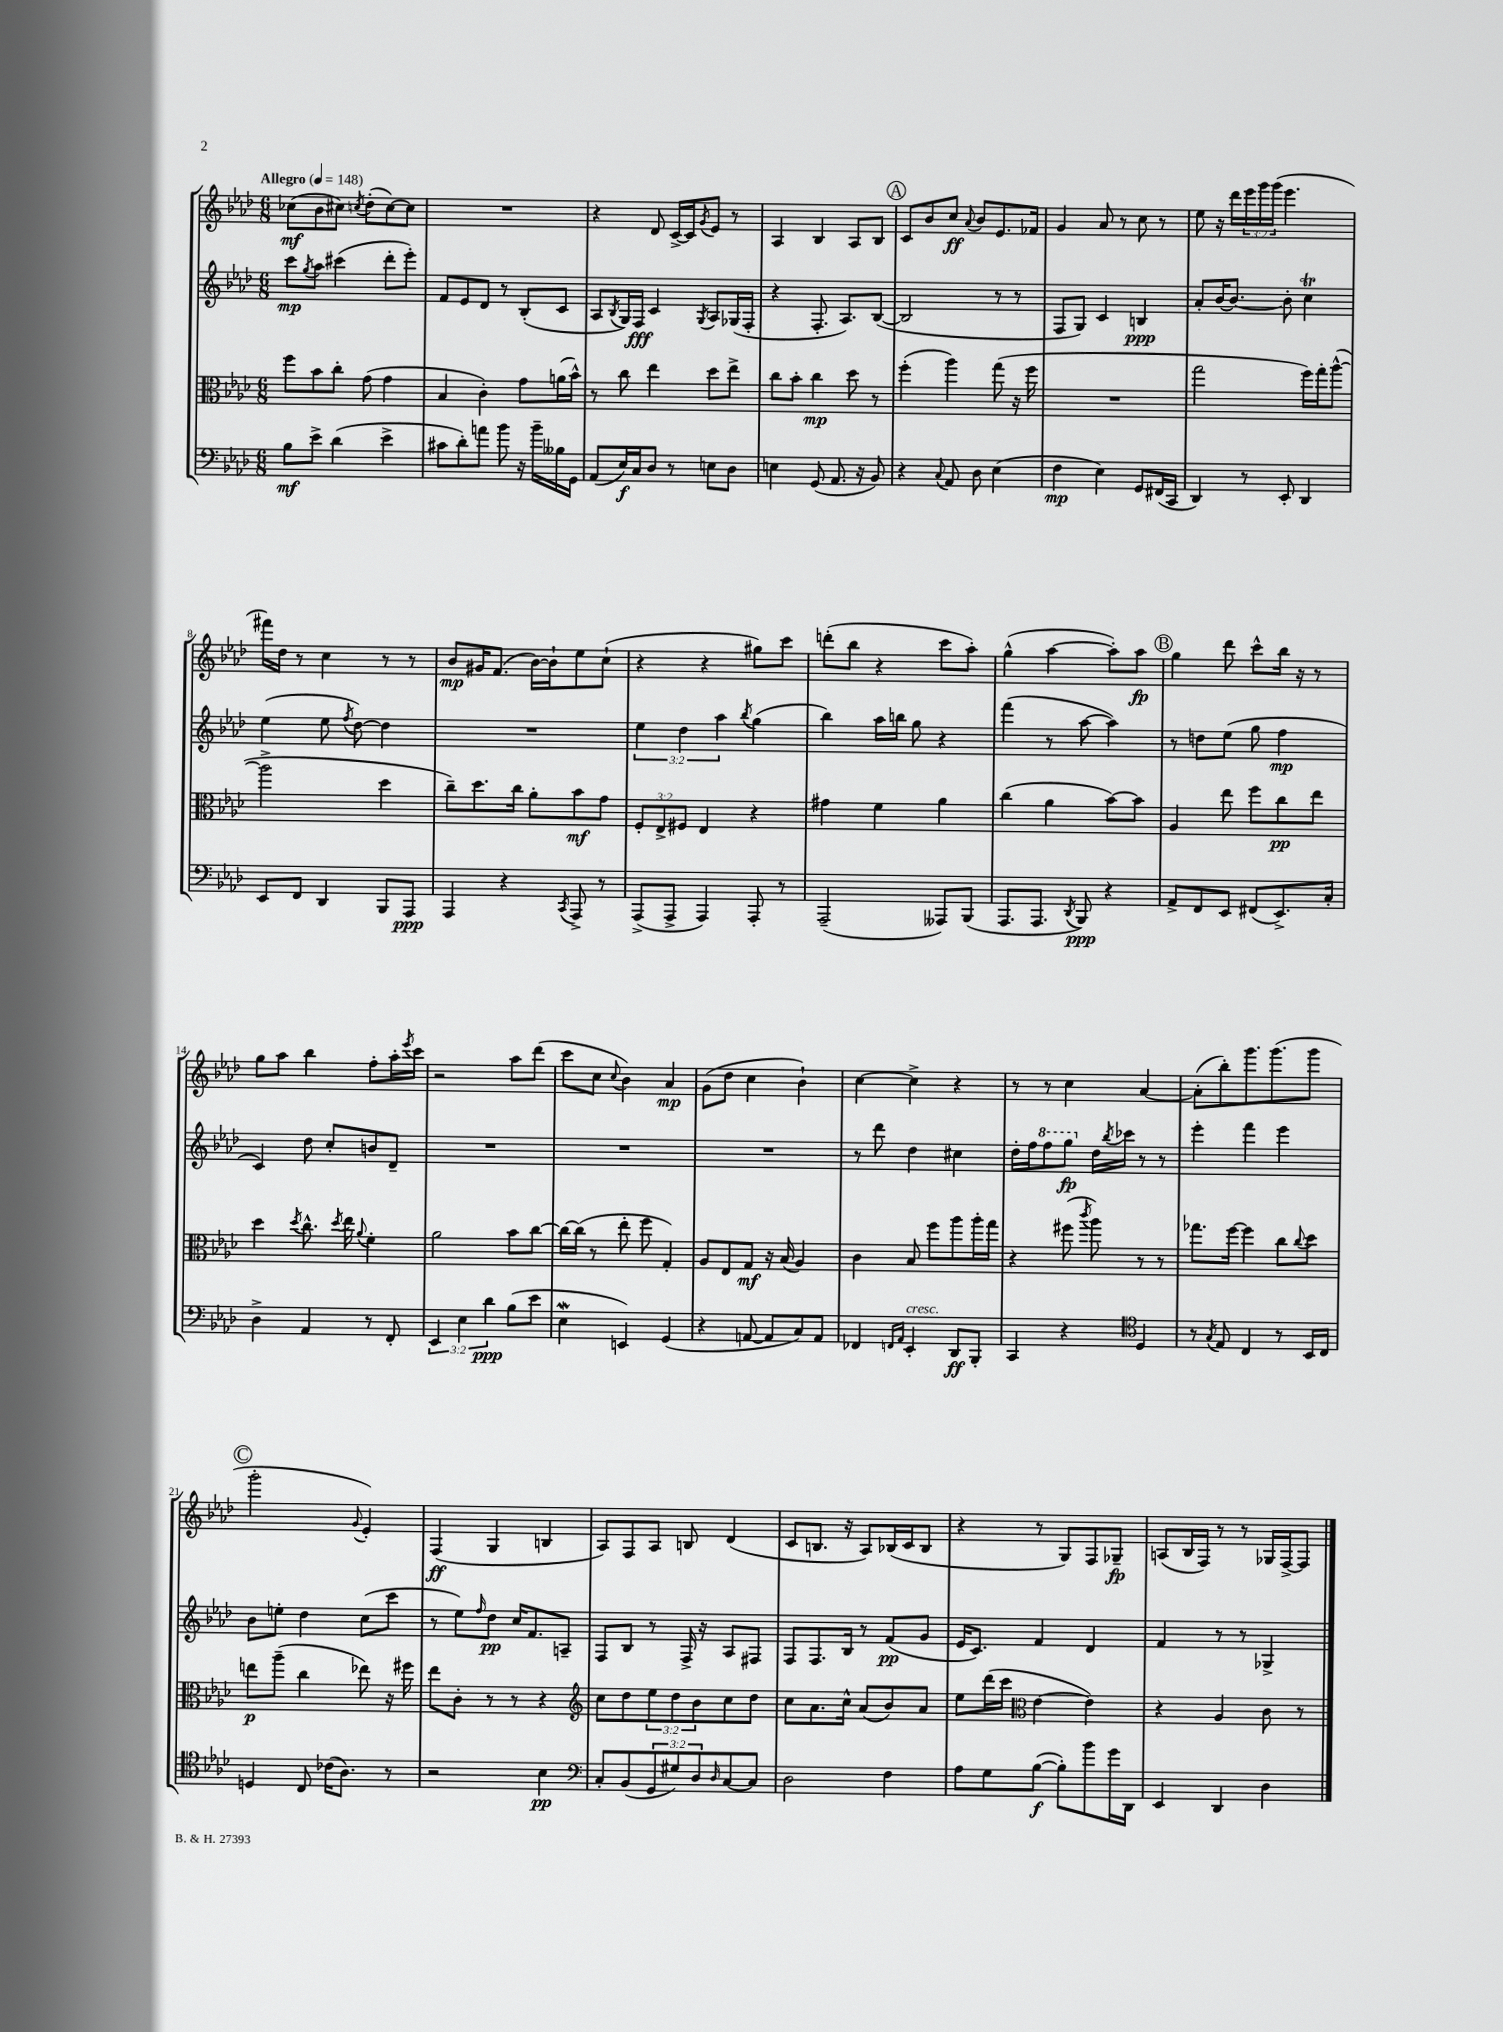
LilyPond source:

<<
\new StaffGroup <<
\new Staff = "s0" {
    \clef treble \key aes \major \numericTimeSignature \time 6/8 \override Staff.TupletNumber.text = #tuplet-number::calc-fraction-text \tempo "Allegro" 4 = 148
    ces''8\mf( bes'8 cis''8) \acciaccatura { c''8 } des''8-.( c''8~) c''8 |
    R2. |
    r4 des'8 c'16~-> c'16 \acciaccatura { g'8 } ees'8 r8 |
    aes4 bes4 aes8 bes8 |
    \mark \markup { \circle "A" } c'8 bes'8 c''8\ff \appoggiatura { aes'8 } bes'8 ees'8. fes'16 |
    g'4 aes'8 r8 c''8 r8 |
    ees''8 r16 des'''16 \tuplet 3/2 { ees'''16 g'''16 g'''16( } ees'''4. |
    fis'''16) des''16 r8 c''4 r8 r8 |
    bes'8\mp gis'16 f'8.( bes'16~) bes'16-! ees''8 c''8-!( |
    r4 r4 gis''8) c'''8 |
    d'''8-.( bes''8 r4 c'''8 aes''8-.) |
    g''4-^( aes''4~ aes''8-.) aes''8\fp |
    \mark \markup { \circle "B" } g''4 des'''8 c'''8-^ bes''16 r16 r8 |
    g''8 aes''8 bes''4 f''8-. aes''16-. \acciaccatura { ees'''8 } c'''16 |
    r2 aes''8 des'''8( |
    c'''8 c''8 \appoggiatura { c''8 } bes'4) aes'4\mp |
    g'8( des''8 c''4 bes'4-!) |
    c''4~ c''4-> r4 |
    r8 r8 c''4 aes'4~ |
    aes'8-.( bes''8-.) g'''8. g'''8.( g'''8 |
    \mark \markup { \circle "C" } g'''2-. \appoggiatura { g'8 } ees'4-.) |
    f4\ff( g4 b4 |
    aes8) f8 aes8 b8 des'4( |
    c'8 b8. r16 aes8) bes16( c'16 bes8 |
    r4 r8 g8) f8 ges8--\fp |
    a8( bes16 f16) r8 r8 ges16 f16~-> f8 \bar "|." |
}
\new Staff = "s1" {
    \clef treble \key aes \major \numericTimeSignature \time 6/8 \override Staff.TupletNumber.text = #tuplet-number::calc-fraction-text
    c'''8\mp \acciaccatura { g''8 } aes''8 cis'''4( des'''8-. ees'''8-.) |
    f'8 ees'8 des'8 r8 bes8-.( c'8 |
    aes8 \acciaccatura { bes8 } g16) f16\fff c'4 \acciaccatura { g8 } aes8 ges16( f16-. |
    r4 f8.-. aes8.) bes8~( |
    \mark \markup { \circle "A" } bes2 r8 r8 |
    f8 g8) c'4 b4\ppp |
    aes'8-. bes'16~ bes'8.~ bes'8-. c''4\trill |
    ees''4( ees''8 \acciaccatura { f''8 } des''8~) des''4 |
    R2. |
    \tuplet 3/2 { ees''4 des''4 aes''4 } \acciaccatura { bes''8 } g''4( |
    bes''4) aes''16 b''16 g''8 r4 |
    f'''4( r8 aes''8~ aes''4) |
    \mark \markup { \circle "B" } r8 d''8 ees''8( g''8 f''4\mp |
    c'4) des''8 c''8-. b'8 des'8-- |
    R2. |
    R2. |
    R2. |
    r8 des'''8 des''4 cis''4 |
    des''16-. f''16 \ottava #1 f'''8 g'''8\fp \ottava #0 des''16 \acciaccatura { bes''8 } ces'''16 r8 r8 |
    ees'''4-. f'''4 ees'''4 |
    \mark \markup { \circle "C" } bes'8 e''8-. des''4 c''8( c'''8 |
    r8 ees''8) \grace { f''16 } des''8\pp c''16 f'8. a8-- |
    f8 bes8 r8 f16-> r16 aes8 fis8 |
    f8 f8. bes16 r8 f'8\pp( g'8 |
    ees'16 c'8.) f'4 des'4 |
    f'4 r8 r8 ges4-> \bar "|." |
}
\new Staff = "s2" {
    \clef alto \key aes \major \numericTimeSignature \time 6/8 \override Staff.TupletNumber.text = #tuplet-number::calc-fraction-text
    f''8 bes'8 c''8-. g'8( g'4 |
    bes4 c'4-.) g'8 a'16( bes'16-^) |
    r8 c''8 ees''4 des''8 ees''8-> |
    c''8 bes'8-. c''4\mp des''8 r8 |
    \mark \markup { \circle "A" } f''4-.( aes''4) g''8( r16 f''16 |
    R2. |
    g''2 f''16) g''16-. aes''8~-^( |
    aes''2-> des''4 |
    c''8--) des''8. c''16 aes'8-. bes'8\mf g'8 |
    \tuplet 3/2 { f8-. ees8-> fis8 } ees4 r4 |
    gis'4 f'4 aes'4 |
    c''4( aes'4 bes'8~) bes'8 |
    \mark \markup { \circle "B" } aes4 ees''8 f''8 c''8\pp ees''8 |
    des''4 \acciaccatura { des''8 } c''8.-^ \acciaccatura { des''8 } ees''16 \appoggiatura { aes'8 } f'4-. |
    aes'2 bes'8 c''8~ |
    c''16~ c''16( r8 ees''8-. f''8 g4-.) |
    aes8 ees8 g8\mf r16 bes16( aes4) |
    c'4 bes8 f''8 aes''8 aes''16-. g''16 |
    r4 fis''8( \acciaccatura { c'''8 } aes''8) r8 r8 |
    ges''8. f''16~ f''4 c''8 \appoggiatura { c''8 } des''8 |
    \mark \markup { \circle "C" } e''8\p aes''8--( c''4 ees''8) r16 fis''16 |
    ees''8 c'8-. r8 r8 r4 |
    \clef treble c''8 des''8 \tuplet 3/2 { ees''8 des''8 bes'8 } c''8 des''8 |
    c''8 aes'8. c''16-^ aes'8( bes'8) aes'8 |
    ees''8 des'''16( c'''16 \clef alto ees'4~ ees'4) |
    r4 aes4 c'8 r8 \bar "|." |
}
\new Staff = "s3" {
    \clef bass \key aes \major \numericTimeSignature \time 6/8 \override Staff.TupletNumber.text = #tuplet-number::calc-fraction-text
    bes8\mf ees'8-> des'4( ees'4-> |
    cis'8 des'8-.) a'8 bes'8 r16 bes'16-- beses16 g,16 |
    aes,8( ees16\f) c16 des8 r8 e8 des8 |
    e4 g,8( aes,8. r16 bes,8) |
    \mark \markup { \circle "A" } r4 \appoggiatura { c8 } aes,8 des8 ees4( |
    f4\mp ees4) g,8 fis,16( c,16 |
    des,4) r8 ees,8-. des,4 |
    ees,8 f,8 des,4 bes,,8 aes,,8\ppp |
    aes,,4 r4 \acciaccatura { c,8 } aes,,8-> r8 |
    aes,,8->( aes,,8-> aes,,4) aes,,8-. r8 |
    aes,,2--( aeses,,8) bes,,8( |
    aes,,8. aes,,8. \acciaccatura { des,8 } bes,,8\ppp) r4 |
    \mark \markup { \circle "B" } aes,8-> f,8 ees,8 fis,8( ees,8.->) c16-. |
    des4-> aes,4 r8 f,8-. |
    \tuplet 3/2 { ees,4 ees4 des'4\ppp } bes8( ees'8 |
    ees4\mordent e,4) g,4( |
    r4 a,8~ a,8 c8) a,8 |
    fes,4 \grace { f,16 aes,16 } ees,4-.^\markup { \italic "cresc." } des,8\ff bes,,8-. |
    c,4 r4 \clef tenor des4 |
    r8 \acciaccatura { g8 } ees8 c4 r8 bes,16 c16 |
    \mark \markup { \circle "C" } d4 c8 ces'16( aes8.) r8 |
    r2 bes4\pp |
    \clef bass c8-. bes,8( \tuplet 3/2 { g,8 gis8) des8 } \grace { des16 } c8~ c8 |
    des2 f4 |
    aes8 g8 bes8~\f( bes8-.) bes'8 g'16 des,16 |
    ees,4 des,4 des4 \bar "|." |
}
>>
>>
